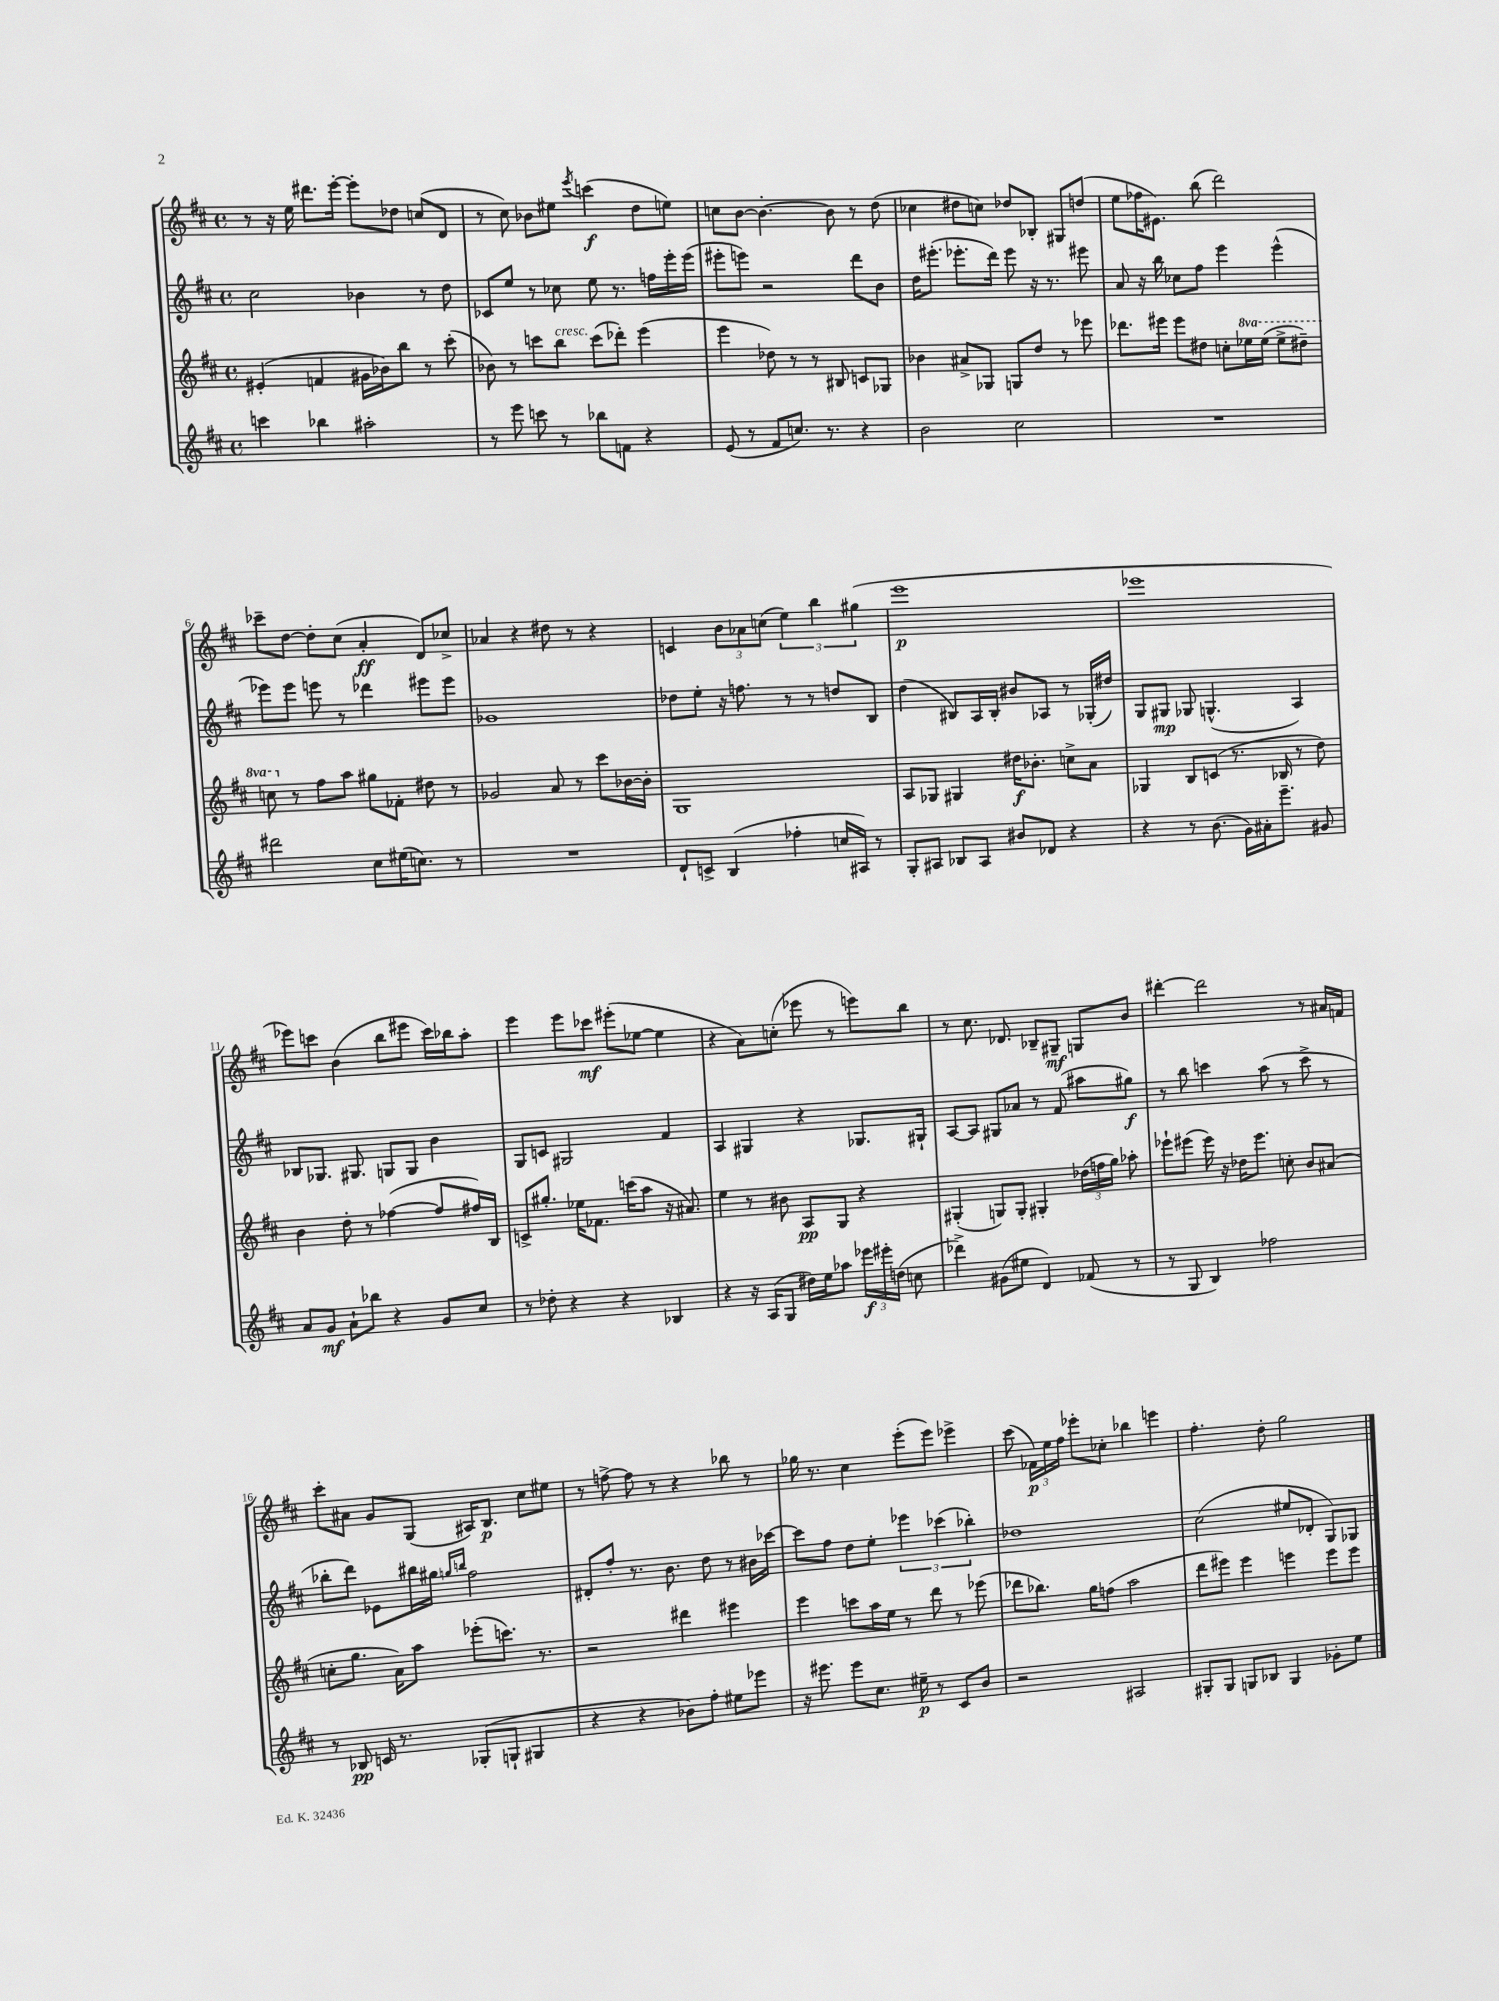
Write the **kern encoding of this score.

**kern	**dynam	**kern	**dynam	**kern	**dynam	**kern	**dynam
*part4	*part4	*part3	*part3	*part2	*part2	*part1	*part1
*staff4	*staff4	*staff3	*staff3	*staff2	*staff2	*staff1	*staff1
*clefG2	*	*clefG2	*	*clefG2	*	*clefG2	*
*k[f#c#]	*	*k[f#c#]	*	*k[f#c#]	*	*k[f#c#]	*
*M4/4	*	*M4/4	*	*M4/4	*	*M4/4	*
*met(c)	*	*met(c)	*	*met(c)	*	*met(c)	*
=1	=1	=1	=1	=1	=1	=1	=1
4cccn\	.	(4e#X'/	.	2cc#\	.	8r	.
.	.	.	.	.	.	16r	.
.	.	.	.	.	.	16ee\	.
4bb-X\	.	4fn/	.	.	.	8.ddd#X\L	.
.	.	.	.	.	.	[16eee'\Jk	.
2aa#X'\	.	16g#X\LL	.	4b-X\	.	8eee'\L]	.
.	.	16b-X\J)	.	.	.	.	.
.	.	8bb\J	.	.	.	8dd-X\J	.
.	.	8r	.	8r	.	(8ccn/L	.
.	.	(8ccc#'\	.	8dd\	.	8d/J	.
=2	=2	=2	=2	=2	=2	=2	=2
8r	.	8b-X\)	.	8c-X/L	.	8r	.
8eee\	.	8r	.	8ee/J	.	8cc#\)	.
8cccn\	.	8cccn\L	.	8r	.	8b-X\L	.
!	!	!LO:TX:a:i:t=cresc.	!	!	!	!	!
8r	.	8bb\J	.	8cc-X\	.	8ee#X\J	.
.	.	.	.	.	.	8qeee/	.
8bb-X\L	.	(8ccc\L	.	8ee\	.	(4cccn\	f
8fn\J	.	8ddd-X'\J)	.	8.r	.	.	.
4r	.	(4eee\	.	.	.	8dd\L	.
.	.	.	.	16ffn\LL	.	.	.
.	.	.	.	16eee'\	.	8een\J)	.
.	.	.	.	(16eee\JJ	.	.	.
=3	=3	=3	=3	=3	=3	=3	=3
(8e/	.	4eee\	.	8eee#X'\L	.	8ccn\L	.
8r	.	.	.	8eeen\J)	.	[8b\J	.
8f#/L	.	8dd-X\)	.	2r	.	4.b'\_	.
8.ccn/J)	.	8r	.	.	.	.	.
.	.	8r	.	.	.	.	.
8.r	.	.	.	.	.	.	.
.	.	8B#X/	.	.	.	8b\]	.
4r	.	8cn/L	.	8ddd\L	.	8r	.
.	.	8G-X/J	.	8b\J	.	(8dd\	.
=4	=4	=4	=4	=4	=4	=4	=4
2b\	.	4b-X\	.	16dd\KL	.	4cc-X\	.
.	.	.	.	(8.eee#X'\J	.	.	.
.	.	8a#X^/L	.	8.eee-X'\L	.	8dd#X\L	.
.	.	8G-X/J	.	.	.	8ccn\J)	.
.	.	.	.	16ddd\Jk)	.	.	.
2cc#\	.	8Gn/L	.	8eee-\	.	8dd-X/L	.
.	.	8dd/J	.	16r	.	8B-X'/J	.
.	.	.	.	8.r	.	.	.
.	.	8r	.	.	.	8G#X/L	.
.	.	8eee-X\	.	8eee#X\	.	(8ddn/J	.
=5	=5	=5	=5	=5	=5	=5	=5
1r	.	8.ddd-X\L	.	8a/	.	8ee\L	.
.	.	.	.	16r	.	16ff-X\K	.
.	.	16eee#X\Jk	.	16bb\	.	8.e#X\J)	.
.	.	8eee#\L	.	8cc-X\L	.	.	.
.	.	8dd#X\J	.	8ff#\J	.	(8bb\	.
.	.	8ccn'\L	.	4eee\	.	2ddd\)	.
*	*	*8va	*	*	*	*	*
.	.	16eee-X\L	.	.	.	.	.
.	.	(16eee-\JJ	.	.	.	.	.
.	.	8eee-^\L	.	(4eee^^\	.	.	.
.	.	8ddd#X~\J)	.	.	.	.	.
!!LO:LB:g=z
=6	=6	=6	=6	=6	=6	=6	=6
2ddd#X\	.	8cccn\	.	8eee-X\L)	.	8ccc-X~\L	.
*	*	*X8va	*	*	*	*	*
.	.	8r	.	8eee-\J	.	[8dd\J	.
.	.	8ff#\L	.	8eeen\	.	8dd'\L]	.
.	.	8aa\J	.	8r	.	(8cc#\J	.
8cc#\L	.	8gg#X\L	.	4ddd-X\	.	4a'/	ff
(16ee#X\K	.	8f-X'\J	.	.	.	.	.
8.ccn\J)	.	.	.	.	.	.	.
.	.	8dd#X\	.	8eee#X\L	.	8d/L)	.
8r	.	8r	.	8eee#\J	.	8cc-X^/J	.
=7	=7	=7	=7	=7	=7	=7	=7
1r	.	2g-X/	.	1g-X	.	4a-X/	.
.	.	.	.	.	.	4r	.
.	.	8a/	.	.	.	8dd#X\	.
.	.	8r	.	.	.	8r	.
.	.	8ccc#\L	.	.	.	4r	.
.	.	[16b-X\L	.	.	.	.	.
.	.	16b-'\JJ]	.	.	.	.	.
=8	=8	=8	=8	=8	=8	=8	=8
8d`/L	.	1G	.	8dd-X\L	.	4cn/	.
8cn^/J	.	.	.	8ee'\J	.	.	.
(4B/	.	.	.	16r	.	12b\L	.
.	.	.	.	8.ffn\	.	.	.
.	.	.	.	.	.	12a-X\	.
.	.	.	.	.	.	(12ccn\J	.
4ff-X'\	.	.	.	8r	.	6ee\)	.
.	.	.	.	8r	.	.	.
.	.	.	.	.	.	6bb\	.
16ccn/LL	.	.	.	8ddn/L	.	.	.
16A#X/JJ)	.	.	.	.	.	.	.
.	.	.	.	.	.	(6gg#X\	.
8r	.	.	.	8B/J	.	.	.
=9	=9	=9	=9	=9	=9	=9	=9
8G'/L	.	8A/L	.	(4dd\	.	1eee	p
8A#X/J	.	8G-X/J	.	.	.	.	.
8B-X/L	.	4G#X/	.	8B#X/L)	.	.	.
8A#/J	.	.	.	16A/L	.	.	.
.	.	.	.	16B#'/JJ	.	.	.
8b#X/L	.	16dd#X\KL	f	8b#X/L	.	.	.
.	.	8.b-X'\J	.	.	.	.	.
8d-X/J	.	.	.	8A-X/J	.	.	.
4r	.	8ccn^\L	.	8r	.	.	.
.	.	8a\J	.	(16G-X'/LL	.	.	.
.	.	.	.	16dd#X/JJ)	.	.	.
=10	=10	=10	=10	=10	=10	=10	=10
4r	.	4G-X/	.	8G/L	.	1eee-X	.
.	.	.	.	8G#X/J	mp	.	.
8r	.	8B/L	.	8G-X/	.	.	.
(8.b\	.	(8cn/J	.	(4.Gn^^/	.	.	.
.	.	8.r	.	.	.	.	.
16g\LL)	.	.	.	.	.	.	.
16a#X'\J	.	.	.	.	.	.	.
8.eee~\J	.	16B-X/	.	.	.	.	.
.	.	8r	.	4A/)	.	.	.
8g#X/	.	8dd\)	.	.	.	.	.
!!LO:LB:g=z
=11	=11	=11	=11	=11	=11	=11	=11
8a/L	.	4b\	.	8B-X/L	.	8eee-X\L)	.
8g/J	mf	.	.	8.G-X/J	.	8cccn\J	.
8a`\L	.	8dd'\	.	.	.	(4b\	.
.	.	.	.	8.G#X/	.	.	.
8bb-X\J	.	8r	.	.	.	.	.
4r	.	([4ff-X\	.	8Gn/L	.	8bb\L	.
.	.	.	.	8G/J	.	8eee#X\J	.
8g/L	.	8ff-/L]	.	4b\	.	16ccc\LL)	.
.	.	.	.	.	.	16bb-X\J	.
8cc#/J	.	16ff#X/L)	.	.	.	8aa'\J	.
.	.	16B/JJ	.	.	.	.	.
=12	=12	=12	=12	=12	=12	=12	=12
8r	.	8cn^/L	.	8G/L	.	4eee\	.
8dd-X'\	.	8.gg#X'/J	.	8cn/J	.	.	.
4r	.	.	.	2G#X/	.	8eee\L	.
.	.	16ee-X\KL	.	.	.	.	.
.	.	8.f-X\J	.	.	.	8ccc-X\J	mf
4r	.	.	.	.	.	(8eee#X'\L	.
.	.	(16cccn\KL	.	.	.	.	.
.	.	8aa\J	.	.	.	[8ee-X\J	.
4B-X/	.	16r	.	4f#/	.	4ee-\]	.
.	.	8.a#X/)	.	.	.	.	.
=13	=13	=13	=13	=13	=13	=13	=13
4r	.	4ee\	.	4A/	.	4r	.
16r	.	8r	.	4G#X/	.	8a\L)	.
(16A/KL	.	.	.	.	.	.	.
8G/J	.	8b#X\	.	.	.	(8ccn'\J	.
16dd#X\LL)	.	8A/L	pp	4r	.	8eee-X\	.
16ee\J	.	.	.	.	.	.	.
8aa-X\J	.	8G/J	.	.	.	8r	.
24eee-X\LL	f	4r	.	8.G-X/L	.	8eeen\L)	.
24eee#X'\	.	.	.	.	.	.	.
(24ddn\JJ	.	.	.	.	.	.	.
8ccn\	.	.	.	.	.	8bb\J	.
.	.	.	.	16G#X`/Jk	.	.	.
=14	=14	=14	=14	=14	=14	=14	=14
4ddd-X^\)	.	(4G#X'/	.	[8A/L	.	8r	.
.	.	.	.	8A/J]	.	8.cc#\	.
(8g#X\L	.	8Gn/L)	.	8G#X/L	.	.	.
.	.	.	.	.	.	8.d-X/	.
8ee#X\J	.	8G'/J	.	8a-X/J	.	.	.
4d/)	.	4G#X'/	.	8r	.	8B-X~/L	.
.	.	.	.	(8f#/	.	8G#X~/J	mf
(8f-X/	.	(24dd-X\LL	.	8aa#X\L	.	8Gn/L	.
.	.	24ffn\	.	.	.	.	.
.	.	24gg\JJ)	.	.	.	.	.
8r	.	8aa-X'\	.	8gg#X\J)	f	8b/J	.
=15	=15	=15	=15	=15	=15	=15	=15
8r	.	8eee-X`\L	.	8r	.	[4ddd#X'\	.
8G/	.	(8eee#X\J	.	8bb\	.	.	.
4B/)	.	16eee#\)	.	4cccn\	.	2ddd#\]	.
.	.	16r	.	.	.	.	.
.	.	16dd-X\KL	.	.	.	.	.
.	.	8.eee#\J	.	.	.	.	.
2ff-X\	.	.	.	(8aa\	.	.	.
.	.	8ccn'\	.	8r	.	.	.
.	.	8b/L	.	8ccc^\	.	8r	.
.	.	(8a#X/J	.	8r	.	16a#X/LL	.
.	.	.	.	.	.	16fn/JJ	.
!!LO:LB:g=z
=16	=16	=16	=16	=16	=16	=16	=16
8r	.	8ccn'\L	.	8bb-X'\L	.	8ccc#'\L	.
8B-X/	pp	8.gg\J	.	8ddd\J)	.	8a#X\J	.
16cn/	.	.	.	8e-X\L	.	8g/L	.
8.r	.	16a\KL)	.	.	.	.	.
.	.	8aa\J	.	16bb#X\L	.	(8G/J	.
.	.	.	.	16gg#X\JJ	.	.	.
.	.	.	.	16qqggn/LL	.	.	.
.	.	.	.	16qqbbn/JJ	.	.	.
(8G-X'/L	.	(8eee-X'\L	.	2ff#\	.	16A#X/KL)	.
.	.	.	.	.	.	8.B/J	p
8Gn`/J	.	8.cccn\J)	.	.	.	.	.
4G#X/	.	.	.	.	.	8cc#\L	.
.	.	8.r	.	.	.	.	.
.	.	.	.	.	.	8ee#X\J	.
=17	=17	=17	=17	=17	=17	=17	=17
4r	.	2r	.	8d#X'/L	.	8r	.
.	.	.	.	8ff#'/J	.	[8ffn^\	.
4r	.	.	.	8.r	.	8ff\]	.
.	.	.	.	.	.	8r	.
.	.	.	.	8.b\	.	.	.
8b-X\L)	.	4ddd#X\	.	.	.	4r	.
8ff#'\J	.	.	.	8dd\	.	.	.
8ee#X\L	.	4eee#X\	.	8r	.	8bb-X\	.
8eee-X\J	.	.	.	16b#X\LL	.	8r	.
.	.	.	.	[16ccc-X\JJ	.	.	.
=18	=18	=18	=18	=18	=18	=18	=18
16r	.	4eee\	.	8ccc-\L]	.	16gg-X\	.
8.eee#X\	.	.	.	.	.	8.r	.
.	.	.	.	8ff#\J	.	.	.
8eee#\L	.	8cccn\L	.	8dd\L	.	4cc#\	.
8.cc#\J	.	16aa\L	.	8ee'\J	.	.	.
.	.	16ee\JJ	.	.	.	.	.
.	.	8r	.	6eee-X\	.	(8eee'\L	.
16ee#X~\	p	.	.	.	.	.	.
8r	.	8ddd\	.	.	.	8eee\J)	.
.	.	.	.	(6ccc-X\	.	.	.
8c#/L	.	8r	.	.	.	4eee-X^\	.
.	.	.	.	6bb-X'\)	.	.	.
8b/J	.	(8eee-X\	.	.	.	.	.
=19	=19	=19	=19	=19	=19	=19	=19
2r	.	8ddd-X\L	.	1dd-X	.	(8ccc#\	.
.	.	8.bb-X\J)	.	.	.	24f-X\LL)	p
.	.	.	.	.	.	24ee\	.
.	.	.	.	.	.	24ff#\JJ	.
.	.	.	.	.	.	8eee-X'\L	.
.	.	16gg\KL	.	.	.	.	.
.	.	(8ffn\J	.	.	.	8cc-X'\J	.
2A#X/	.	2aa\	.	.	.	4bb-X\	.
.	.	.	.	.	.	4eeen\	.
=20	=20	=20	=20	=20	=20	=20	=20
8G#X'/L	.	8ddd\L	.	(2cc#\	.	4.ff#'\	.
8G#/J	.	8eee#X\J)	.	.	.	.	.
8Gn/L	.	4eee#\	.	.	.	.	.
8B-X/J	.	.	.	.	.	8dd'\	.
4G/	.	4eeen\	.	8ee#X/L	.	2gg\	.
.	.	.	.	8d-X'/J	.	.	.
8g-X'\L	.	8eee\L	.	8G/L)	.	.	.
8ee\J	.	8eee\J	.	8G-X/J	.	.	.
==	==	==	==	==	==	==	==
*-	*-	*-	*-	*-	*-	*-	*-
